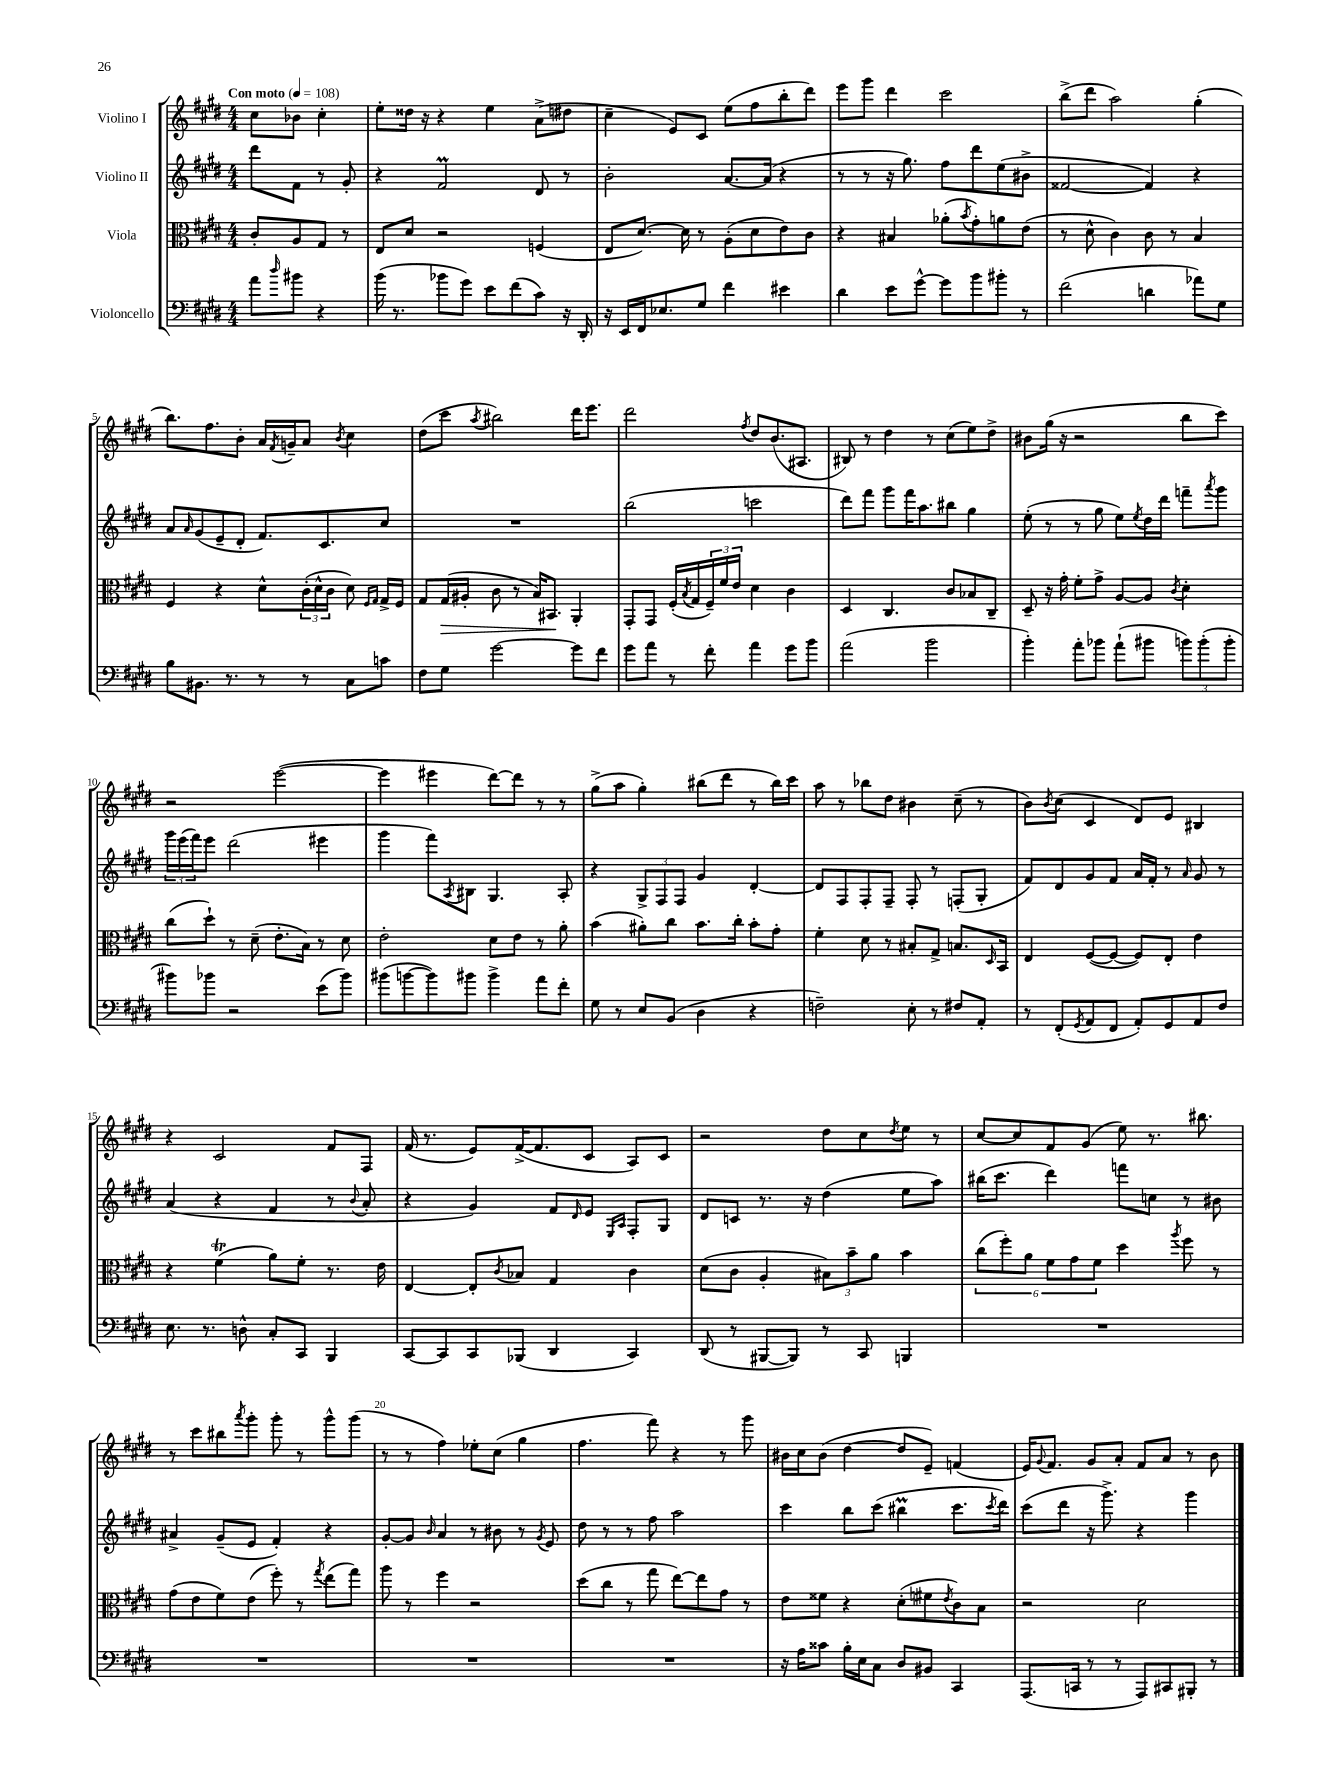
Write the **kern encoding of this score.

**kern	**kern	**kern	**kern
*staff4	*staff3	*staff2	*staff1
*clefF4	*clefC3	*clefG2	*clefG2
*k[f#c#g#d#]	*k[f#c#g#d#]	*k[f#c#g#d#]	*k[f#c#g#d#]
*M4/4	*M4/4	*M4/4	*M4/4
*MM108	*MM108	*MM108	*MM108
8a	8c#'	8ddd#	8cc#
16qqdd#	.	.	.
8b#	8A	8f#	8b-
4r	8G#	8r	4cc#'
.	8r	8g#'	.
=	=	=	=
(16b	8E	4r	8ee'
8.r	.	.	.
.	8d#	.	16dd##
.	.	.	16r
8b-	2r	2f#	4r
8g#)	.	.	.
8e	.	.	4ee
(8f#	.	.	.
8c#)	(4F	8d#	(8a^
16r	.	8r	8dd#
16DD#'	.	.	.
=	=	=	=
16r	8E	2b'	4cc#~
16EE	.	.	.
16FF#	[8.d#)	.	.
8.E-	.	.	.
.	.	.	8e)
.	16d#]	.	.
8G#	8r	.	8c#
4f#	(8A'	[8.a	(8ee
.	8d#	.	8ff#
.	.	(16a]	.
4e#	8e)	4r	8bb'
.	8c#	.	8ddd#)
=	=	=	=
4d#	4r	8r	8eee
.	.	8r	8ggg#
8e	4B#	16r	4ddd#
.	.	8.gg#)	.
[8g#^^	.	.	.
8g#]	(8a-'	8ff#	2ccc#
.	8qb	.	.
8b	8g#')	8ddd#	.
8b#'	8a	(8ee	.
8r	(8e	8b#^	.
=	=	=	=
(2f#	8r	[2f##	(8bb^
.	8d#^^	.	8ddd#
.	4c#)	.	2aa)
4d	8c#	4f##])	.
.	8r	.	.
8a-)	4B	4r	(4gg#'
8G#	.	.	.
=	=	=	=
8B	4F#	8a	8.bb)
.	.	16qqa	.
8.BB#	.	(8g#	.
.	.	.	8.ff#
.	4r	8e~	.
8.r	.	.	.
.	.	8d#'	8b'
8r	8d#^^	8.f#)	16a
.	.	.	8qf#
.	.	.	16g~
8r	(24c#'	.	8a
.	24d#^^	.	.
.	.	8.c#	.
.	24c#	.	.
.	.	.	8qb
8C#	8d#)	.	4cc#
.	16qqF#	.	.
.	16qqG#	.	.
8c	16G#^	8cc#	.
.	16F#	.	.
=	=	=	=
8F#	8G#	1r	(8dd#
8G#	(16G#	.	8ccc#
.	16A#'	.	.
.	.	.	8qaa
[2g#	8c#	.	2bb#)
.	8r	.	.
.	16B)	.	.
.	8.BB#	.	.
8g#]	4AA'	.	16ddd#
.	.	.	8.eee
8f#	.	.	.
=	=	=	=
8g#	8GG#'	(2bb	2ddd#
8a	8GG#	.	.
8r	(16F#'	.	.
.	8qB	.	.
.	16G#	.	.
8f#'	24F#~)	.	.
.	24f#	.	.
.	24e	.	.
.	.	.	8qff#
4a	4d#	2ccc	8dd#
.	.	.	(8.b
8g#	4c#	.	.
.	.	.	8.A#
8b	.	.	.
=	=	=	=
(2a	4D#	8ddd#)	8B#)
.	.	8fff#	8r
.	4.C#	8ggg#	4dd#
.	.	16fff#	.
.	.	8.aa	.
2b	.	.	8r
.	8c#	8bb#	(8cc#
.	8B-	4gg#	8ee)
.	8C#~	.	8dd#^
=	=	=	=
4b')	8D#~	(8ee'	8b#
.	16r	8r	(16gg#
.	16g#'	.	16r
8a'	8f#'	8r	2r
8b-	8g#^	8gg#	.
(8a`	[8A	8ee)	.
.	.	8qee	.
8b#	8A]	16dd#	.
.	.	16ddd#	.
.	8qc#	.	.
12b)	4d#'	8fff~	8bb
(12b'	.	.	.
.	.	8qaaa	.
.	.	8ggg#	8ccc#)
12b'	.	.	.
=	=	=	=
8b#)	(8cc#	24ggg#	2r
.	.	(24eee	.
.	.	24fff#)	.
8b-	8dd#`)	8eee	.
2r	8r	(2ddd#	.
.	(8d#~	.	.
.	8.e'	.	([2eee
.	16B)	.	.
(8e	8r	4eee#	.
8b-)	8d#	.	.
=	=	=	=
(8b#	2e'	4ggg#	4eee]
[8b	.	.	.
8b])	.	8fff#)	4eee#
.	.	8qA	.
8b#	.	8B#	.
4b#^	8d#	4.G#	[8ddd#)
.	8e	.	8ddd#]
8a	8r	.	8r
8f#'	8a'	8A'	8r
=	=	=	=
8G#	(4b	4r	(8gg#^
8r	.	.	8aa
8E	8a#')	12G#^	4gg#')
.	.	12F#	.
(8BB	8cc#	.	.
.	.	12F#	.
4D#	8.b	4g#	(8bb#
.	.	.	8ddd#
.	16cc#'	.	.
4r	8b'	[4d#'	8r
.	8g#'	.	16bb#)
.	.	.	16ccc#
=	=	=	=
2F~)	4f#'	8d#]	8aa
.	.	8F#	8r
.	8d#	8F#'	8bb-
.	8r	8F#~	8dd#
8E'	8B#'	8F#'	4b#
8r	8G#^	8r	.
8F#	8.B	(8F'	(8cc#~
8AA'	.	8G#'	8r
.	16qqD#	.	.
.	16BB	.	.
=	=	=	=
8r	4E	8f#)	8b)
.	.	.	8qb
(8FF#'	.	8d#	(8cc#
8qGG#	.	.	.
8AA	([8F#	8g#	4c#
8FF#	8F#_	8f#	.
8AA')	8F#])	16a	8d#)
.	.	16f#'	.
8GG#	8E'	8r	8e
.	.	16qqa	.
8AA	4e	8g#	4B#
8F#	.	8r	.
=	=	=	=
8.E	4r	(4a	4r
8.r	.	.	.
.	(4f#	4r	2c#
8D^^	.	.	.
8C#'	8a)	4f#	.
8CC#	8f#'	.	.
4BBB	8.r	8r	8f#
.	.	8qqb	.
.	.	8a'	8F#
.	16e	.	.
=	=	=	=
[8CC#	[4E	4r	(16f#
.	.	.	8.r
8CC#]	.	.	.
8CC#	8E']	4g#)	8e)
.	8qc#	.	.
(8BBB-	8B-	.	([16f#^
.	.	.	8.f#]
4DD#	4G#	8f#	.
.	.	16qqd#	.
.	.	8e	8c#
.	.	16qqE	.
.	.	16qqA	.
4CC#)	4c#	8F#'	8A)
.	.	8G#	8c#
=	=	=	=
(8DD#	(8d#	8d#	2r
8r	8c#	8c	.
[8BBB#	4A'	8.r	.
8BBB#])	.	.	.
.	.	16r	.
8r	12B#)	(4dd#	8dd#
.	12b~	.	.
8CC#	.	.	8cc#
.	12a	.	.
.	.	.	8qdd#
4BBB	4b	8ee	8ee
.	.	8aa)	8r
=	=	=	=
1r	(12cc#	(16bb#	[8cc#
.	.	8.ccc#	.
.	12ff#')	.	.
.	.	.	8cc#]
.	12a	.	.
.	12f#	4ddd#)	8f#
.	12g#	.	.
.	.	.	(8g#
.	12f#	.	.
.	4dd#	8fff	8ee)
.	.	8cc	8.r
.	8qaa	.	.
.	8ff#	8r	.
.	.	.	8.bb#
.	8r	8b#	.
=	=	=	=
1r	(8g#	4a#^	8r
.	8e	.	8ccc#
.	8f#)	(8g#~	8bb#
.	.	.	8qaaa
.	(8e	8e	8ggg#'
.	8ff#')	4f#')	8ggg#'
.	8r	.	8r
.	8qgg#	.	.
.	(8ee	4r	8ggg#^^
.	8gg#)	.	(8ggg#
=	=	=	=
1r	8aa	[8g#'	8r
.	8r	8g#]	8r
.	.	16qqb	.
.	4ff#	4a	4ff#)
.	2r	8r	8ee-'
.	.	8b#	(8cc#
.	.	8r	4gg#
.	.	8qg#	.
.	.	8e	.
=	=	=	=
1r	(8dd#	8dd#	4.ff#
.	8cc#	8r	.
.	8r	8r	.
.	8gg#	8ff#	8fff#)
.	[8ee)	2aa	4r
.	8ee]	.	.
.	8g#	.	8r
.	8r	.	8ggg#
=	=	=	=
16r	8e	4ccc#	16b#
16A	.	.	16cc#
8c##	8f##	.	(8b#
16B'	4r	8bb	[4dd#
16E	.	.	.
8C#	.	(8ccc#	.
8D#	(8d#'	4bb#	8dd#]
8BB#	8f#	.	8e~)
.	8qe	.	.
4CC#	8c#)	8.ccc#	(4f
.	8B	.	.
.	.	8qccc#	.
.	.	16ddd#)	.
=	=	=	=
(8.AAA	2r	(8ccc#	16e)
.	.	.	8qqg#
.	.	.	8.f#
.	.	8ddd#	.
16CC	.	.	.
8r	.	16r	8g#
.	.	8.ggg#^)	.
8r	.	.	8a'
8AAA)	2d#	4r	8f#
8CC#	.	.	8a
8BBB#'	.	4ggg#	8r
8r	.	.	8b
==	==	==	==
*-	*-	*-	*-
